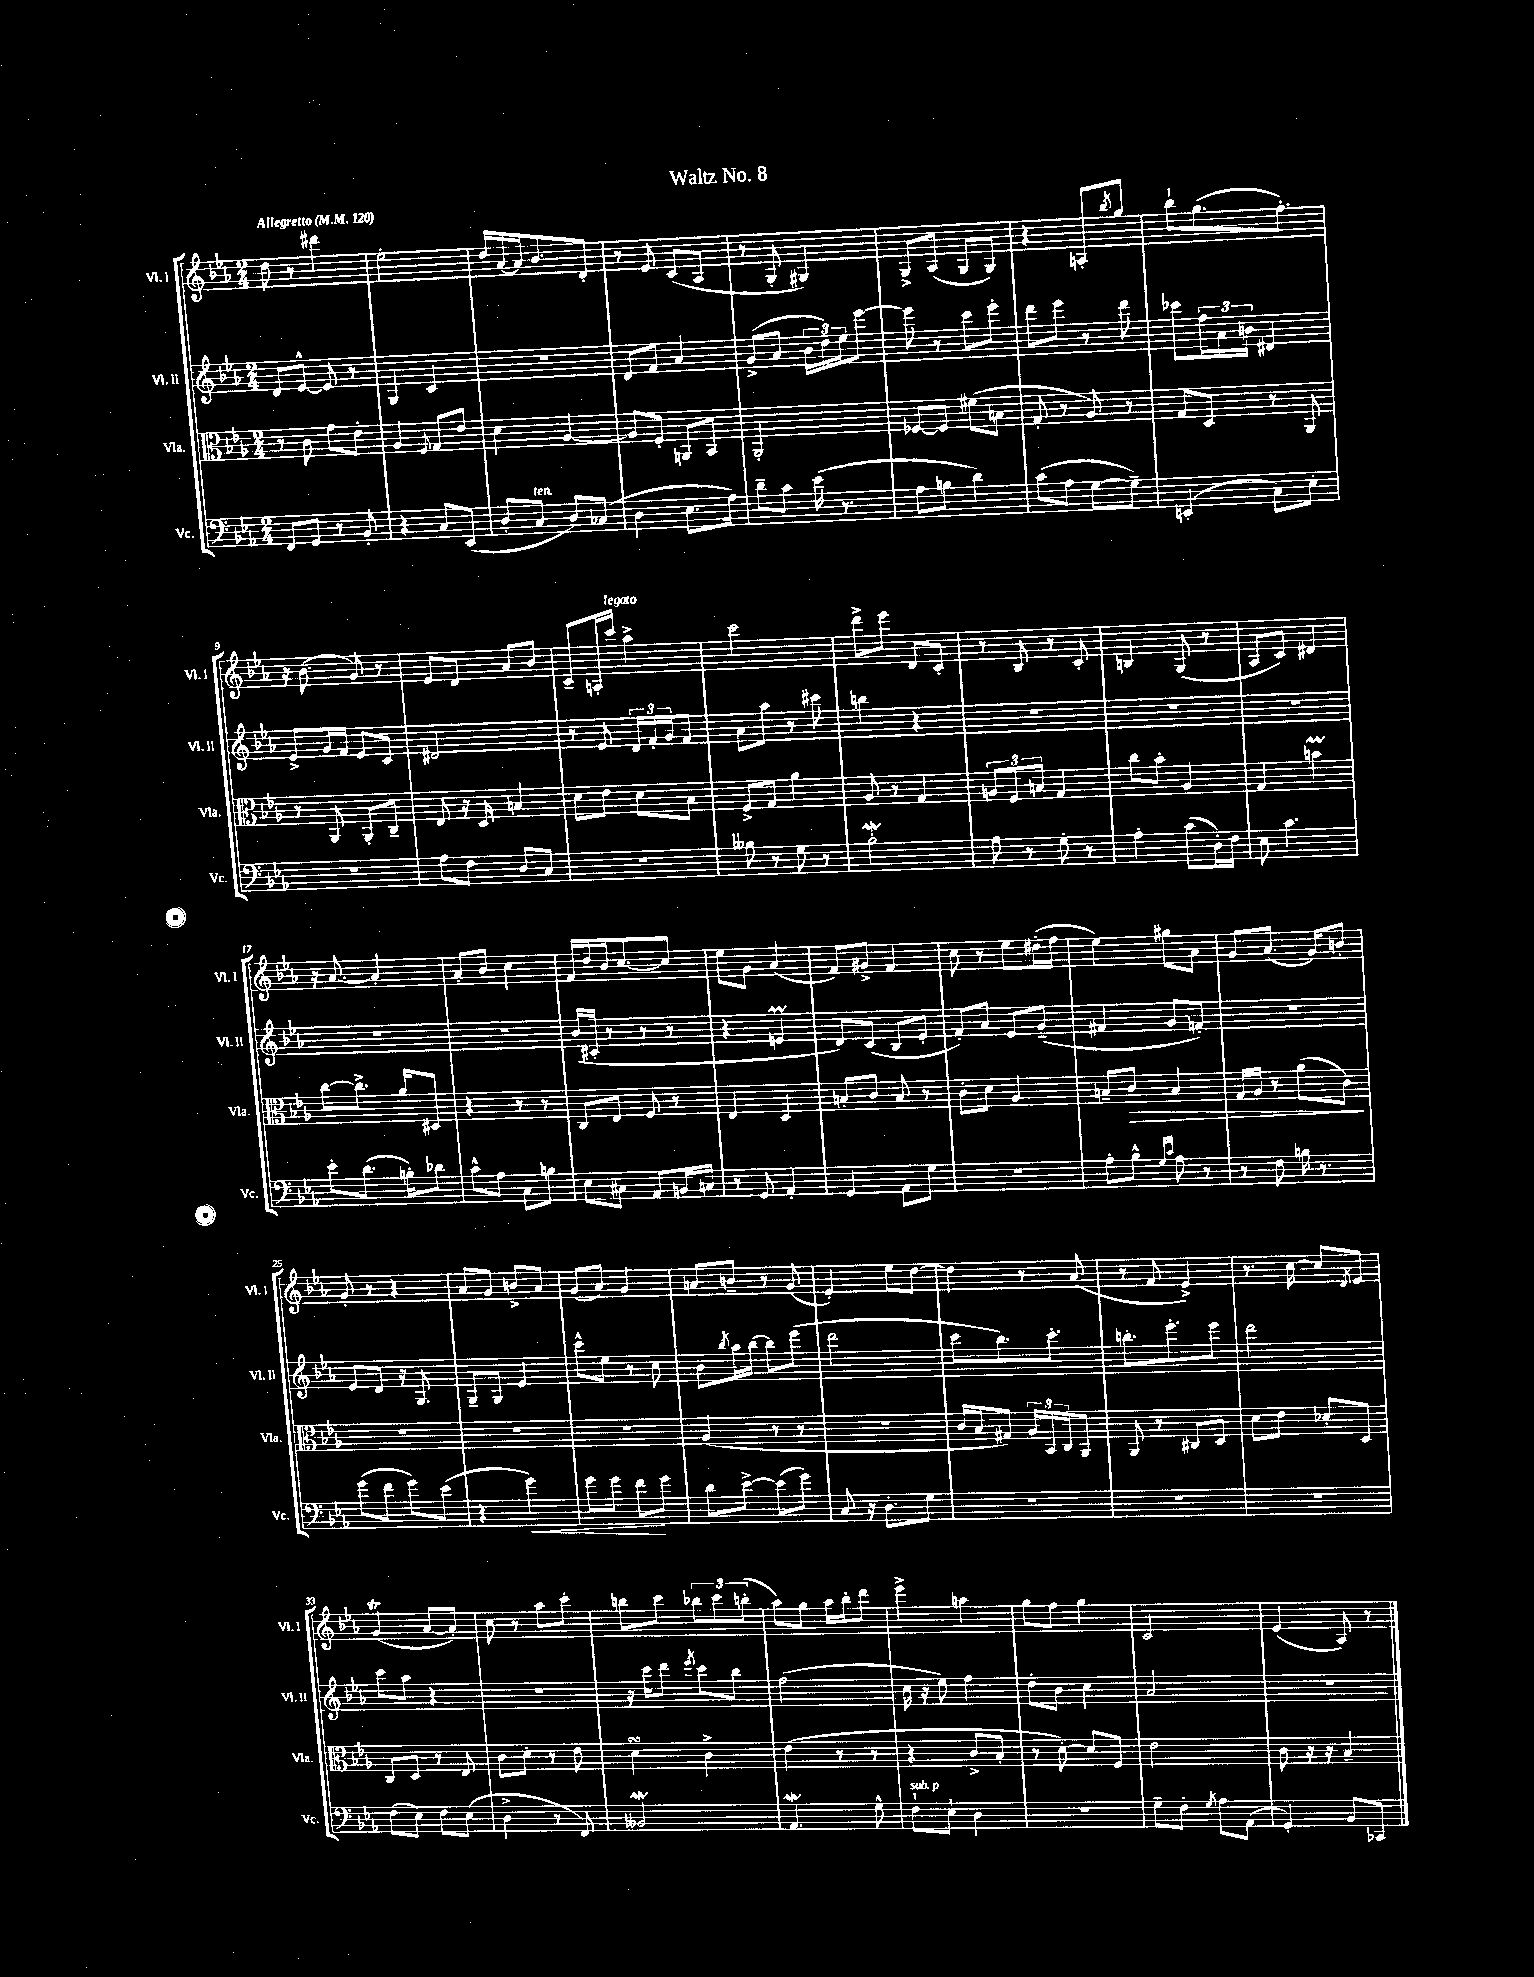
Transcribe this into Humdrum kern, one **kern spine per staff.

**kern	**dynam	**kern	**dynam	**kern	**kern
*part4	*part4	*part3	*part3	*part2	*part1
*staff4	*staff4	*staff3	*staff3	*staff2	*staff1
*I"Vc.	*	*I"Vla.	*	*I"Vl. II	*I"Vl. I
*I'Vc.	*	*I'Vla.	*	*I'Vl. II	*I'Vl. I
*clefF4	*	*clefC3	*	*clefG2	*clefG2
*k[b-e-a-]	*	*k[b-e-a-]	*	*k[b-e-a-]	*k[b-e-a-]
*M2/4	*	*M2/4	*	*M2/4	*M2/4
*MM120	*	*MM120	*	*MM120	*MM120
=1	=1	=1	=1	=1	=1
!	!	!	!	!	!LO:TX:a:B:t=Allegretto
8FF/L	.	8r	.	8d/L	8dd\
8GG/J	.	8c\	.	[8e-^^/J	8r
8r	.	8g\L	.	8e-/]	4ddd#X\
8BB-'/	.	8e-'\J	.	8r	.
=2	=2	=2	=2	=2	=2
4r	.	4A-/	.	4G/	2ee-'\
.	.	8qqF/	.	.	.
8C/L	.	8G/L	.	4c/	.
(8EE-/J	.	8e-/J	.	.	.
=3	=3	=3	=3	=3	=3
8D'/L	.	4d\	.	2r	16dd/LL
.	.	.	.	.	[16a-/
!LO:TX:a:i:t=ten.	!	!	!	!	!
8C/J	.	.	.	.	16a-/J]
.	.	.	.	.	8.b-/
8D/L)	.	[4A-/	.	.	.
(8C-X/J	.	.	.	.	8d'/J
=4	=4	=4	=4	=4	=4
4D\	.	8A-/L]	.	8d/L	8r
.	.	8F'/J	.	8f/J	8e-/
8.E-\L	.	8AAn/L	.	4a-/	(8c/L
.	.	8BB-/J	.	.	8A-/J
16A-\Jk)	.	.	.	.	.
=5	=5	=5	=5	=5	=5
8d~\L	.	2AA-'/	.	(8g^/L	8r
8c\J	.	.	.	8a-/J	8G'/
(16e-\	.	.	.	24b-\LL	4G#X/)
.	.	.	.	24dd\)	.
8.r	.	.	.	.	.
.	.	.	.	24ee-\J	.
.	.	.	.	[8eee-\J	.
=6	=6	=6	=6	=6	=6
8A-\L	.	[8F-X/L	.	8eee-\]	8G^/L
8Bn\J	.	8F-/J]	.	8r	(8A-/J
4d\)	.	(8f#X\L	.	8ccc\L	8G/L
.	.	8Bn\J	.	8eee-'\J	8G/J)
=7	=7	=7	=7	=7	=7
(8c\L	.	8G'/	.	8ddd\L	4r
8A-\J	.	8r	.	8eee-\J	.
[8G\L	.	8A-/)	.	8r	8An'/L
.	.	.	.	.	8qbb-/
8G~\J])	.	8r	.	8ddd\	8gg/J
=8	=8	=8	=8	=8	=8
(4EEn'/	.	8G/L	.	8ccc-X\L	8bb-`\L
.	.	8D/J	.	24ff\L	(8.gg\
.	.	.	.	24a-\	.
.	.	.	.	24bn\JJ	.
8C\L)	.	8r	.	4d#X/	.
.	.	.	.	.	8.ff'\J)
8E-'\J	.	8AA-/	.	.	.
!!LO:LB:g=z
=9	=9	=9	=9	=9	=9
2r	.	8r	.	8e-^/L	16r
.	.	.	.	.	(8.b-\
.	.	8AA-/	.	16g/L	.
.	.	.	.	16f/JJ	.
.	.	8AA-'/L	.	8e-/L	8g/)
.	.	8C~/J	.	8c/J	8r
=10	=10	=10	=10	=10	=10
8A-\L	.	8E-/	.	2d#X/	8e-/L
8F\J	.	16r	.	.	8d/J
.	.	16D/	.	.	.
8D/L	.	4Bn/	.	.	8a-/L
8C/J	.	.	.	.	8b-/J
=11	=11	=11	=11	=11	=11
2r	.	8d\L	.	8r	8c~/L
.	.	8e-\J	.	8e-/	16An'/L
!	!	!	!	!	!LO:TX:a:i:t=legato
.	.	.	.	.	16ccc/JJ
.	.	8d\L	.	24d/LL	4aa-^\
.	.	.	.	24f'/	.
.	.	.	.	24g/J	.
.	.	8B-\J	.	8f/J	.
=12	=12	=12	=12	=12	=12
8B--X\	.	8F^/L	.	8a-\L	2ccc\
8r	.	8G/J	.	8aa-\J	.
8G\	.	4a-\	.	8r	.
8r	.	.	.	8ccc#X\	.
=13	=13	=13	=13	=13	=13
2B-W'\	.	8A-/	.	4bbn\	8ddd^\L
.	.	8r	.	.	8eee-\J
.	.	4G/	.	4r	8d/L
.	.	.	.	.	8c'/J
=14	=14	=14	=14	=14	=14
8A-\	.	12An/L	.	2r	8r
.	.	12F/	.	.	.
8r	.	.	.	.	8B-/
.	.	12Bn/J	.	.	.
8G'\	.	4G/	.	.	8r
8r	.	.	.	.	8c'/
=15	=15	=15	=15	=15	=15
4A-'\	.	8cc\L	.	2r	4Bn/
.	.	8b-'\J	.	.	.
(8c\L	.	4A-/	.	.	(8G/
16D'\L)	.	.	.	.	8r
16F\JJ	.	.	.	.	.
=16	=16	=16	=16	=16	=16
8E-\	.	4G/	.	2r	8A-/L
4.c\	.	.	.	.	8c/J)
.	.	4bnm\	.	.	4d#X/
!!LO:LB:g=z
=17	=17	=17	=17	=17	=17
8e-'\L	.	[8cc\L	.	2r	16r
.	.	.	.	.	[8.a-/
(8.d\J	.	8.cc^\J]	.	.	.
.	.	.	.	.	4a-'/]
16Bn'\KL)	.	16a-/KL	.	.	.
8d-X\J	.	8D#X/J	.	.	.
=18	=18	=18	=18	=18	=18
8c^^\L	.	4r	.	2r	8a-'/L
8A-\J	.	.	.	.	8b-/J
8C\L	.	8r	.	.	4cc\
8Bn\J	.	8r	.	.	.
=19	=19	=19	=19	=19	=19
8E-\L	.	8C/L	.	(16b-/LL	16f/LL
.	.	.	.	16c#X'/JJ	16dd/
8C#X\J	.	8E-/J	.	8r	16b-/J
.	.	.	.	.	[8.cc/
8AA-/L	.	8F/	.	8r	.
16BBn/L	.	8r	.	8r	8cc/J]
16Cn/JJ	.	.	.	.	.
=20	=20	=20	=20	=20	=20
8r	.	4E-/	.	4r	8ee-\L
8GG/	.	.	.	.	8g\J
4AA-'/	.	4D/	.	4enm/	(4a-/
=21	=21	=21	=21	=21	=21
4GG/	.	8Bn'/L	.	8d/L)	8f/L)
.	.	8c/J	.	(8c/J	8g#X^/J
8AA-\L	.	8B/	.	8B-/L	4f/
8G\J	.	8r	.	8e-'/J	.
=22	=22	=22	=22	=22	=22
2r	.	8c'\L	.	8f'/L)	8cc\
.	.	8d\J	.	8a-/J	8r
.	.	4A-/	.	8e-/L	8ee-\L
.	.	.	.	(8g~/J	(16dd#X'\L
.	.	.	.	.	16ff\JJ
=23	=23	=23	=23	=23	=23
8A-'\L	.	8Bn~/L	.	4f#X/	4ee-\)
!	!	!	!LO:HP:b	!	!
8B-^^\J	.	8c/J	>	.	.
16qqG/LL	.	.	.	.	.
16qqc/JJ	.	.	.	.	.
8A-\	.	4B/	.	8g/L	8gg#X\L
8r	.	.	.	8fn'/J)	8a-\J
=24	=24	=24	=24	=24	=24
8r	.	16G/LL	.	2r	8g/L
.	.	16A-/JJ	.	.	.
8F\	.	8r	.	.	(8.a-/J
16Bn\	.	(8a-\L	.	.	.
8.r	.	.	.	.	16g/KL)
.	.	8c\J)	.	.	8bn'/J
.	.	.	]	.	.
!!LO:LB:g=z
=25	=25	=25	=25	=25	=25
(8g\L	.	2r	.	8e-/L	8g'/
8f\J	.	.	.	8d/J	8r
8g\L)	.	.	.	16r	4r
.	.	.	.	8.G/	.
(8e-\J	.	.	.	.	.
=26	=26	=26	=26	=26	=26
4r	.	2r	.	8G~/L	8a-/L
.	.	.	.	8G/J	8g/J
!	!LO:HP:b	!	!	!	!
4g\)	<	.	.	4e-/	8bn^/L
.	.	.	.	.	8a-/J
=27	=27	=27	=27	=27	=27
8g\L	.	2r	.	8ccc^^\L	(8g/L
8g\J	.	.	.	8ee-\J	8a-/J)
8f\L	.	.	.	8r	4g/
8g\J	[	.	.	8cc\	.
=28	=28	=28	=28	=28	=28
8d\L	.	(4A-/	.	8b-\L	8an/L
.	.	.	.	8qbb-/	.
[8e-^\J	.	.	.	16aa-\L	8bn~/J
.	.	.	.	[16bb-\JJ	.
(8e-\L]	.	8r	.	8bb-\L]	8r
8g\J)	.	8r	.	(8eee-\J	(8g/
=29	=29	=29	=29	=29	=29
8C/	.	2r	.	2ddd\	4e-'/)
16r	.	.	.	.	.
8.D'\L	.	.	.	.	.
.	.	.	.	.	8ee-\L
8G\J	.	.	.	.	[8dd\J
=30	=30	=30	=30	=30	=30
2r	.	16c/LL	.	8ccc\L	4dd\]
.	.	16B-/J	.	.	.
.	.	8G#X/J)	.	8.bb-\)	.
.	.	24A-/LL	.	.	8r
.	.	24BB-/	.	.	.
.	.	.	.	8.ccc'\J	.
.	.	24C/J	.	.	.
.	.	8AA-/J	.	.	(8a-/
=31	=31	=31	=31	=31	=31
2r	.	8AA-/	.	8.bbn'\L	8r
.	.	8r	.	.	8f/
.	.	.	.	8.eee-'\	.
.	.	8C#X/L	.	.	4e-^/)
.	.	8D/J	.	8eee-\J	.
=32	=32	=32	=32	=32	=32
2r	.	8d\L	.	2ddd\	8.r
.	.	8e-\J	.	.	.
.	.	.	.	.	[16cc\
.	.	8d-X'/L	.	.	8cc/L]
.	.	.	.	.	8qd/
.	.	8D/J	.	.	8e-/J
!!LO:LB:g=z
=33	=33	=33	=33	=33	=33
(8F\L	.	8C/L	.	8ccc\L	(4gt/
8E-\J)	.	8D/J	.	8aa-\J	.
8F\L	.	8r	.	4r	[8a-/L
(8E-\J	.	8E-/	.	.	8a-'/J])
=34	=34	=34	=34	=34	=34
4D^\	.	8c\L	.	2r	8cc\
.	.	8d'\J	.	.	8r
8r	.	8r	.	.	8aa-\L
8FF/)	.	8e-\	.	.	8ccc'\J
=35	=35	=35	=35	=35	=35
2BB--Xw/	.	4dsSsS\	.	16r	8bbn\L
.	.	.	.	16ccc\KL	.
.	.	.	.	8ddd\J	8ccc\J
.	.	.	.	8qeee-/	.
.	.	4c^\	.	8ccc\L	12bb-X\L
.	.	.	.	.	12ccc\
.	.	.	.	8bb-\J	.
.	.	.	.	.	(12bbn'\J
=36	=36	=36	=36	=36	=36
4.AA-w/	.	(4e-\	.	(2ff\	8aa-\L)
.	.	.	.	.	8gg\J
.	.	8r	.	.	16aa-\LL
.	.	.	.	.	16bb-'\J
8G^^\	.	8r	.	.	8ddd\J
=37	=37	=37	=37	=37	=37
!LO:TX:a:i:t=sub. p	!	!	!	!	!
8F`\L	.	4r	.	16cc\	4eee-^\
.	.	.	.	16r	.
8E-`\J	.	.	.	8ee-\)	.
4D\	.	8c^/L	.	4ff\	4aan\
.	.	8B-'/J	.	.	.
=38	=38	=38	=38	=38	=38
2r	.	8r	.	8dd'\L	8gg\L
.	.	[8d'\)	.	8b-\J	8ff\J
.	.	8d/L]	.	4cc\	4gg\
.	.	8F/J	.	.	.
=39	=39	=39	=39	=39	=39
8G~\L	.	2e-\	.	2a-/	2c/
8F'\J	.	.	.	.	.
8qG/	.	.	.	.	.
8A-\L	.	.	.	.	.
(8AA-\J	.	.	.	.	.
=40	=40	=40	=40	=40	=40
4GG'/)	.	8c\	.	2r	(4e-/
.	.	16r	.	.	.
.	.	16r	.	.	.
8BB-/L	.	4B-~/	.	.	8A-/)
8CC-X/J	.	.	.	.	8r
==	==	==	==	==	==
*-	*-	*-	*-	*-	*-
